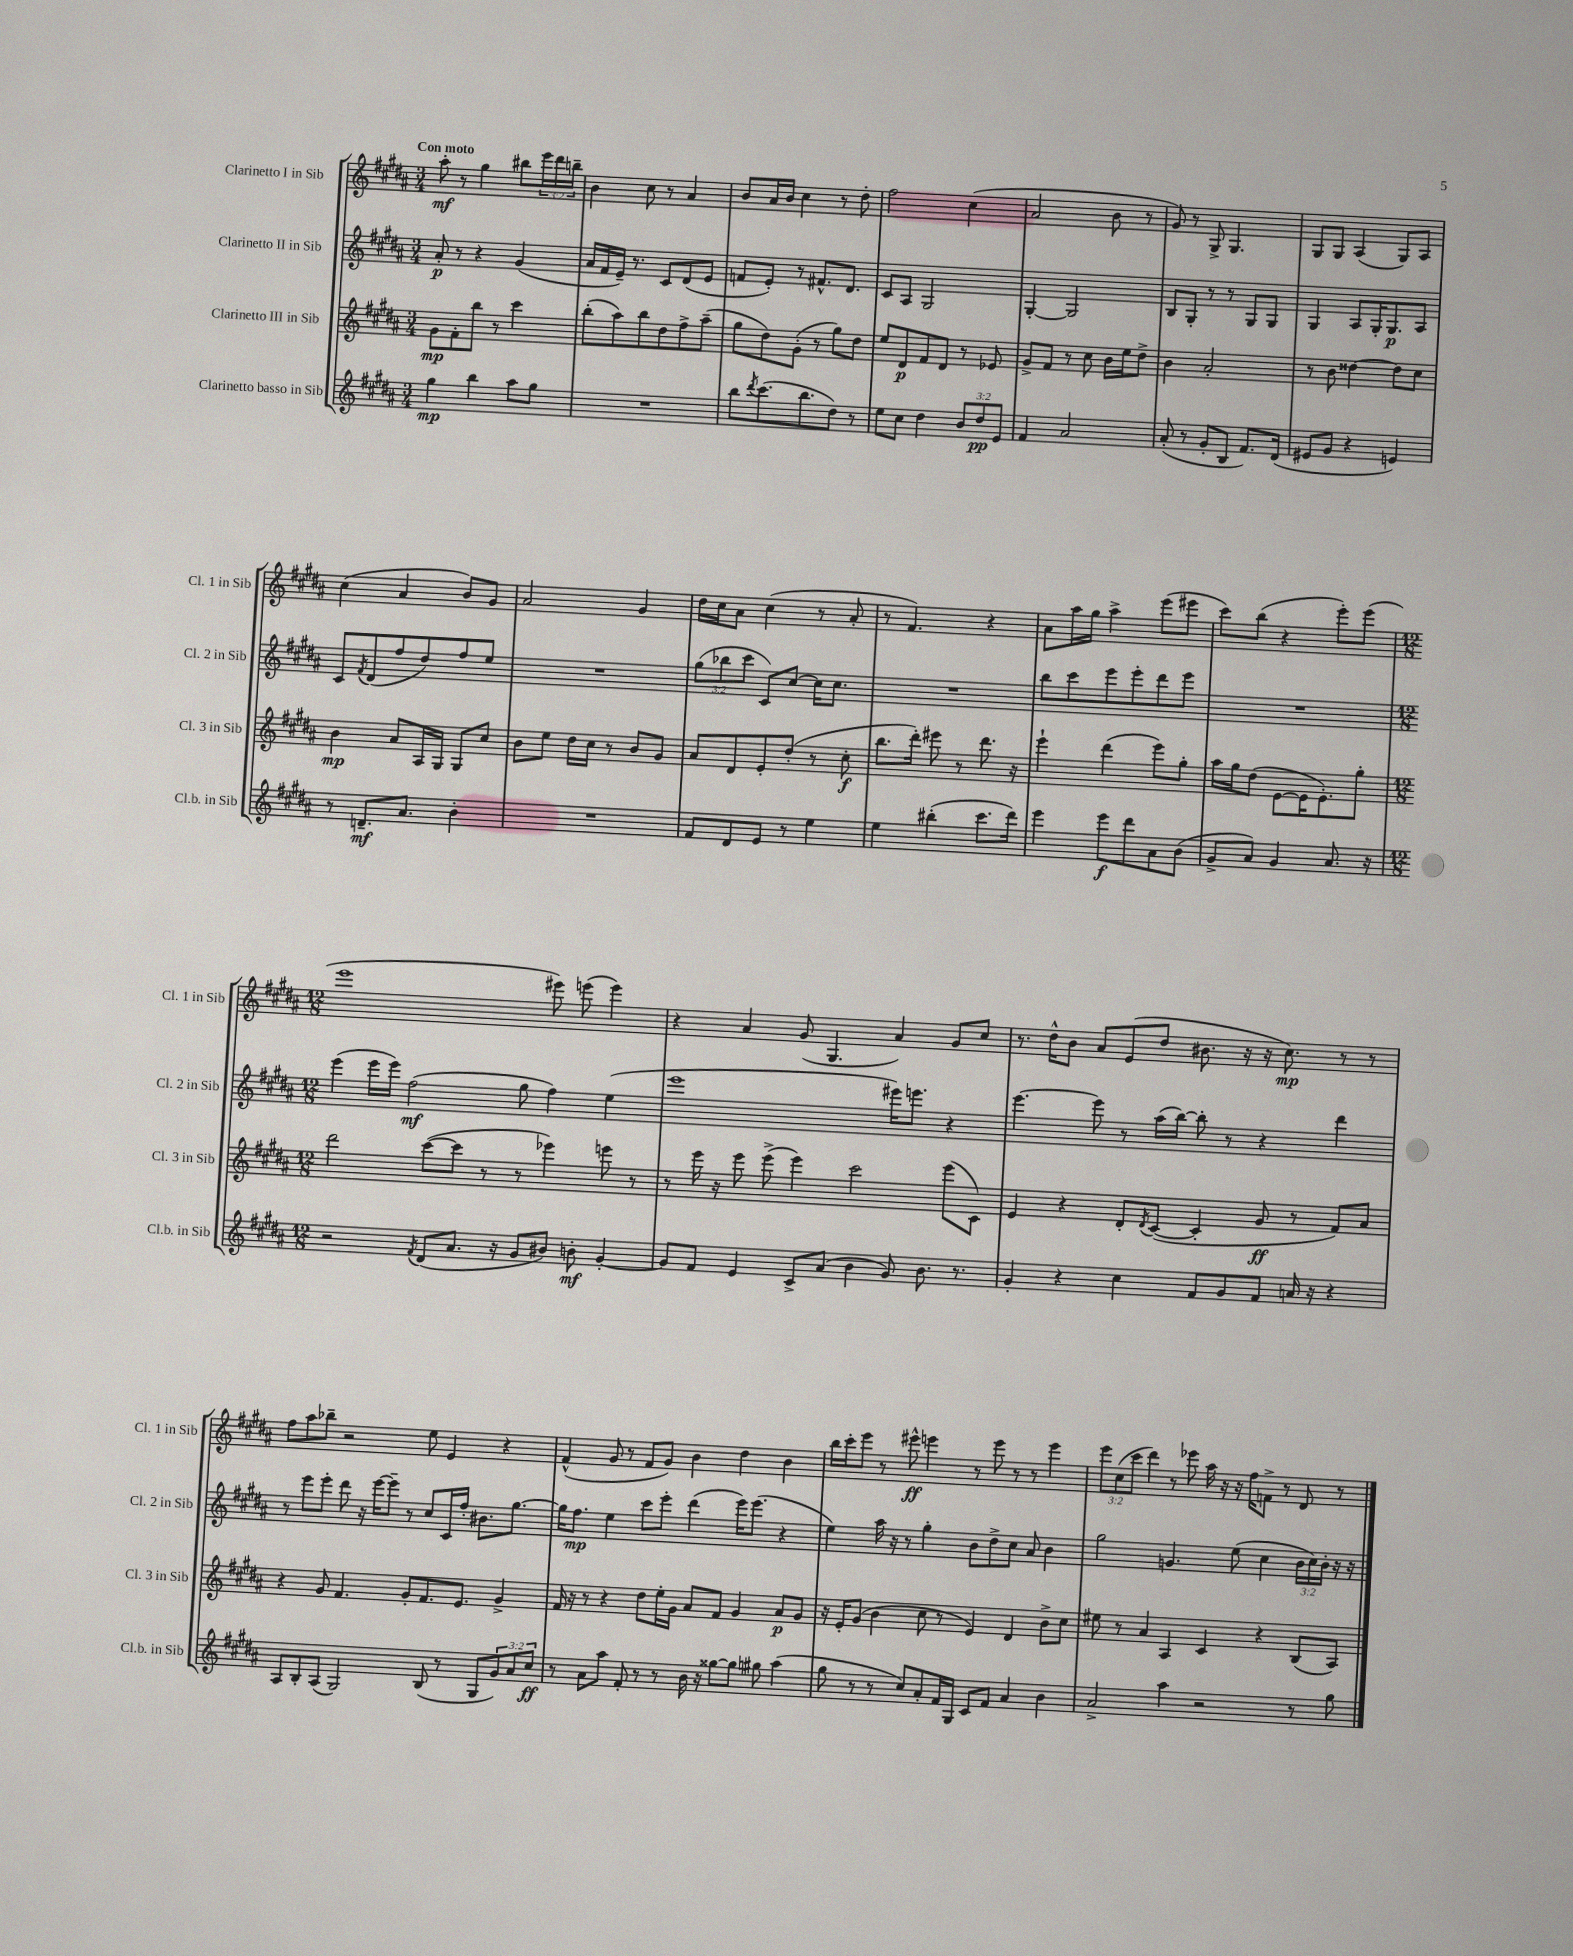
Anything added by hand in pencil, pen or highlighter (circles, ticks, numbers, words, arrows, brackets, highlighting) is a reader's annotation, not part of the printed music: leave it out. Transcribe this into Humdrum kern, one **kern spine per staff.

**kern	**kern	**kern	**kern
*staff4	*staff3	*staff2	*staff1
*clefG2	*clefG2	*clefG2	*clefG2
*k[f#c#g#d#a#]	*k[f#c#g#d#a#]	*k[f#c#g#d#a#]	*k[f#c#g#d#a#]
*M3/4	*M3/4	*M3/4	*M3/4
4gg#\	8g#\L	8a#'/	8aa#'\
.	8f#'\	8r	8r
4bb\	8bb\J	4r	4gg#\
.	8r	.	.
8aa#\L	4ccc#\	(4g#/	8bb#\L
8gg#\J	.	.	24eee\L
.	.	.	24ddd#\
.	.	.	24bb~\JJ
=	=	=	=
2.r	(8bb'\L	16a#/LL	4b\
.	.	16f#/	.
.	8aa#\)	16e~/JJ)	.
.	.	8.r	.
.	8bb\	.	8cc#\
.	8dd#\	8c#/L	8r
.	8ff#^\	(8d#/	4a#/
.	(8aa#~\J	8e/J	.
=	=	=	=
8bb\L	8gg#\L	8f/L	8b/L
8qddd#/	.	.	.
(8.ccc#\	8dd#\)	8e'/J)	16a#/L
.	.	.	16b/JJ
.	(8g#'\J	8r	4cc#\
8.bb\	.	.	.
.	8r	8.f#^^/L	.
8dd#\J)	8gg#\L)	.	8r
.	.	8.d#/J	.
8r	8dd#\J	.	8dd#'\
=	=	=	=
8ee\L	8ee/L	8c#/L	2ff#\
8cc#\J	8d#/	8A#/J	.
4dd#\	8f#/	2G#/	.
.	8d#/J	.	.
12b/L	8r	.	(4cc#\
12dd#/	.	.	.
.	8e-/	.	.
12e/J	.	.	.
=	=	=	=
4f#/	8g#^/L	[4G#'/	2a#/
.	8f#/J	.	.
2a#/	8r	2G#/]	.
.	8cc#\	.	.
.	16b\LL	.	8b\
.	16ee\J	.	.
.	8dd#^\J	.	8r
=	=	=	=
(8a#'/	4b\	8B/L	8g#/)
8r	.	8G#'/J	8r
8g#'/L	2a#'/	8r	8G#^/
8B/J	.	8r	4.G#/
8.f#/L)	.	8G#/L	.
.	.	8G#/J	.
(16d#/Jk	.	.	.
=	=	=	=
8e#/L	8r	4G#/	8G#/L
8g#/J	8b\	.	8G#/J
4r	[4dd##\	8A#/L	(4A#/
.	.	16G#'/K	.
.	.	8.G#/	.
4e/)	8dd##\]L	.	8G#/L)
.	8cc#\J	8A#/J	8A#/J
=	=	=	=
8r	4b\	8c#/L	(4cc#\
.	.	8qf#/	.
8.d~/L	.	(8d#/	.
.	8a#/L	8ff#/	4a#/
8.a#/J	.	.	.
.	16A#/L	8dd#/)	.
.	16G#/JJ	.	.
4b'\	8G#/L	8ff#/	8b/L)
.	8cc#/J	8ee/J	8g#/J
=	=	=	=
2.r	8b\L	2.r	2a#/
.	8ee\J	.	.
.	16dd#\LL	.	.
.	16cc#\JJ	.	.
.	8r	.	.
.	8b/L	.	4g#/
.	8g#/J	.	.
=	=	=	=
8f#/L	8a#/L	(12gg#\L	16dd#\LL
.	.	.	16cc#\J
.	.	12bb-\	.
8d#/	8d#/	.	8a#\J
.	.	12ccc#\J	.
8e/J	8e'/	8c#/L)	(4cc#\
8r	(8dd#'/J	[8cc#/J	.
4ee\	8r	16cc#\]LK	8r
.	.	8.cc#\J	.
.	8cc#'\	.	8a#'/
=	=	=	=
4ee\	8.bb\L	2.r	8r
.	.	.	4.f#/)
.	16ddd#'\Jk)	.	.
(4bb#'\	8eee#\	.	.
.	8r	.	.
8.ccc#\L	8.ddd#\	.	4r
16ddd#\Jk)	16r	.	.
=	=	=	=
4eee\	4eee`\	8bb\L	8a#\L
.	.	8ccc#\	16aa#\L
.	.	.	16gg#\JJ
8eee\L	(4ddd#\	8eee\	4aa#^\
8ddd#\	.	8eee'\	.
8a#\	8eee\L)	8ddd#\	(8eee\L
(8b\J	8gg#'\J	8eee\J	8eee#\J
=	=	=	=
8g#^/L	16aa#\LL	2.r	8ccc#\L)
.	16gg#\J	.	.
8a#/J)	(8dd#\J	.	(8bb\J
4g#/	[8e\L	.	4r
.	16e\]K	.	.
.	8.e'\)	.	.
8.a#/	.	.	8eee'\L)
.	8gg#'\J	.	(8eee\J
16r	.	.	.
=	=	=	=
*M12/8	*M12/8	*M12/8	*M12/8
2r	2ddd#\	(4eee\	1eee
.	.	16eee\LL	.
.	.	16eee\JJ)	.
.	.	(2ff#\	.
8qf#/	.	.	.
(8d#/L	([8ccc#\L	.	.
8.a#/J	8ccc#\]J	.	.
.	8r	.	.
16r	.	.	.
8g#/L	8r	8gg#\	.
8b#/J)	4eee-\)	4ff#\)	8eee#\)
8b'\	.	.	(8eee\
[4g#'/	8eee\	(4ee\	4eee\)
.	8r	.	.
=	=	=	=
8g#/]L	8r	1eee	4r
8f#/J	16eee\	.	.
.	16r	.	.
4e/	8eee\	.	4a#/
.	(8eee^\	.	.
8c#^/L	4eee\)	.	(8g#/
(8a#/J	.	.	4.G#/
4b\	2ccc#\	.	.
8g#/)	.	16eee#\LK)	4a#/)
.	.	8.eee\J	.
8.b\	.	.	.
.	(8eee\L	4r	8g#/L
8.r	.	.	.
.	8c#\J)	.	8cc#/J
=	=	=	=
4g#'/	4e/	[4.eee\	8.r
.	.	.	16dd#^^\LK
4r	4r	.	8b\J
.	.	8eee\]	8a#/L
4cc#\	8d#'/L	8r	(8e/
.	8qd#/	.	.
.	([8c#/J	(16aa#\LL	8dd#/J
.	.	[16bb\JJ)	.
8f#/L	4c#'/]	8bb'\]	8.b#\
8g#/	.	8r	.
.	.	.	16r
8f#/J	8g#/	4r	16r
.	.	.	8.cc#\)
16a/	8r	.	.
16r	.	.	.
4r	8f#/L)	4ddd#\	8r
.	8a#/J	.	8r
=	=	=	=
8A#/L	4r	8r	8ff#\L
8B'/	.	8eee\L	8aa#\
(8A#/J	8g#/	8eee'\J	8bb-~\J
2G#/)	4.f#/	8ddd#\	2r
.	.	16r	.
.	.	[16eee\LK	.
.	.	8eee~\]J	.
.	8g#'/L	8r	.
(8B/	8.f#/	8cc#/L	8ee\
8r	.	16c#/L	4e/
.	8.e/J	16ff#'/JJ	.
8G#/L	.	8.b#\L	.
12g#/)	4g#^/	.	4r
.	.	[8.gg#\J	.
12a#/	.	.	.
12cc#/J	.	.	.
=	=	=	=
8r	16f#/	16gg#\]LK	(4f#^^/
.	16r	8.ff#\J	.
8a#\L	8r	.	.
8aa#\J	4r	4ee\	8g#/
8f#'/	.	.	8r
8r	8dd#\L	8ccc#\L	8f#/L
8r	16ee'\L	8eee'\J	8g#/J)
.	16g#\JJ	.	.
16b\	8a#/L	(4ddd#\	4b\
16r	.	.	.
[8gg##\L	8f#/J	.	.
8gg##\]J	4g#/	16eee\LK)	4dd#\
.	.	(8.eee\J	.
8gg#\	.	.	.
(4aa#\	8a#/L	4r	4b\
.	8g#/J	.	.
=	=	=	=
8gg#\	16r	4ee\)	16bb\LL
.	16e'/LK	.	16ccc#'\J
8r	(8g#/J	.	8eee\J
8r	4b\	16aa#\	8r
.	.	16r	.
8cc#/L)	.	8r	8eee#^^\
8a#'/	8cc#\	4gg#'\	4eee\
16f#/L	8r	.	.
16G#/JJ	.	.	.
8c#/L	4e/)	8b\L	8r
8f#/J	.	8dd#^\	8eee\
4a#/	4d#/	8cc#\J	8r
.	.	8a#/	8r
4b\	8b^\L	4b\	4eee\
.	8cc#\J	.	.
=	=	=	=
2a#^/	8ee#\	2gg#\	12eee\L
.	.	.	(12cc#\
.	8r	.	.
.	.	.	12ccc#\J
.	4a#/	.	4ddd#\)
4aa#\	4A#/	4.g/	8r
.	.	.	8eee-\
2r	4c#/	.	16aa#\
.	.	.	16r
.	.	(8ee\	16r
.	.	.	16ff#\LK
.	4r	4cc#\	8f^\J
.	.	.	8r
8r	(8B/L	24b\LL	8d#/
.	.	24cc#\)	.
.	.	24b'\JJ	.
8gg#\	8A#/J)	16r	8r
.	.	16r	.
==	==	==	==
*-	*-	*-	*-
